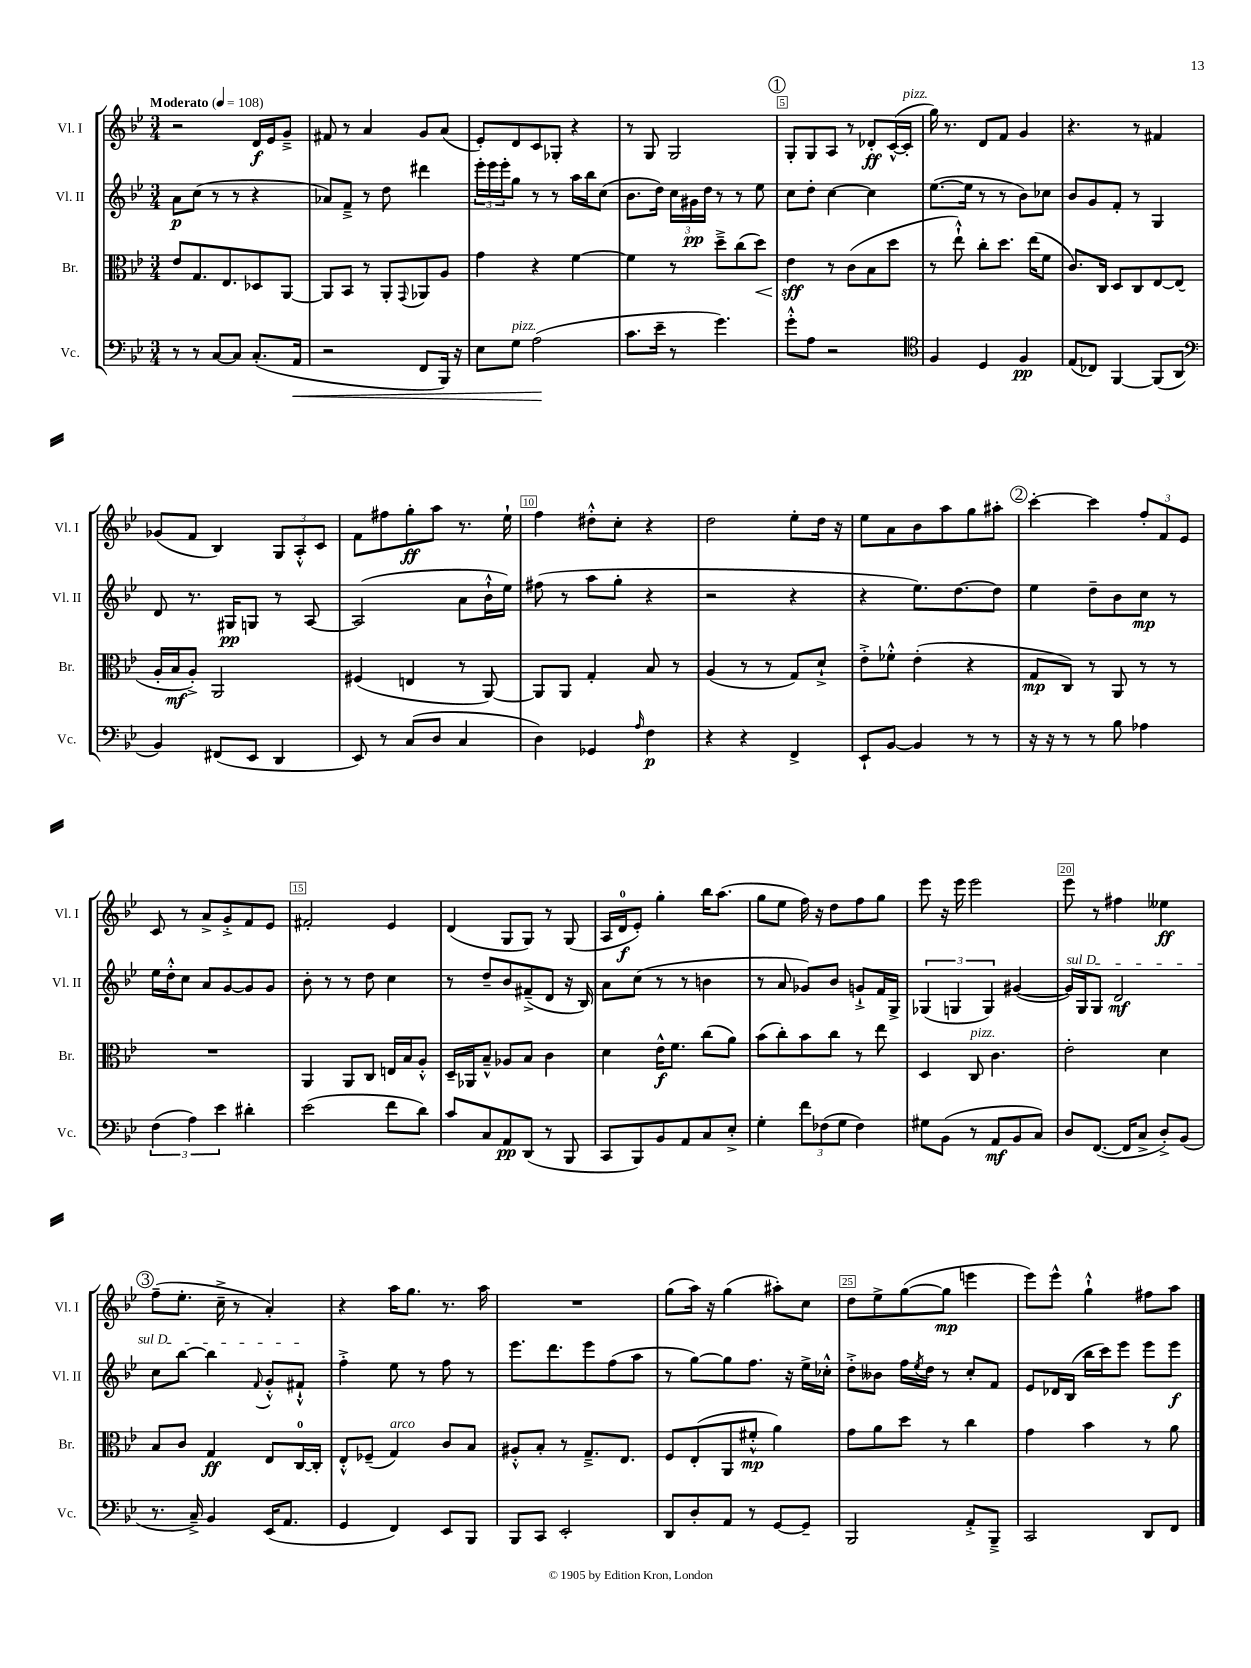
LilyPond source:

<<
\new StaffGroup <<
\new Staff = "s0" \with { instrumentName = "Vl. I" shortInstrumentName = "Vl. I" } {
    \clef treble \key bes \major \numericTimeSignature \time 3/4 \tempo "Moderato" 4 = 108
    r2 d'16\f ees'16 g'8---> |
    fis'8 r8 a'4 g'8 a'8( |
    ees'8-.) d'8 c'8 ges8-. r4 |
    r8 g8 g2 |
    \mark \markup { \circle "1" } g8-. g8 a8 r8 des'8-.\ff c'16~-^( c'16-.^\markup { \italic "pizz." } |
    g''16) r8. d'8 f'8 g'4 |
    r4. r8 fis'4 |
    ges'8( f'8 bes4) \tuplet 3/2 { g8 a8-.-^ c'8 } |
    f'8 fis''8 g''8-.\ff a''8 r8. ees''16-! |
    f''4 dis''8-.-^ c''8-. r4 |
    d''2 ees''8-. d''16 r16 |
    ees''8 a'8 bes'8 a''8 g''8 ais''8-. |
    \mark \markup { \circle "2" } c'''4~-. c'''4 \tuplet 3/2 { f''8-. f'8 ees'8 } |
    c'8 r8 a'8-> g'8-.-> f'8 ees'8 |
    fis'2-. ees'4 |
    d'4( g8 g8) r8 g8( |
    a16 d'16-0\f ees'8-.) g''4-. bes''16 a''8.( |
    g''8 ees''8 f''16) r16 d''8 f''8 g''8 |
    ees'''8 r16 ees'''16 ees'''2 |
    ees'''8 r8 fis''4 eeses''4\ff |
    \mark \markup { \circle "3" } f''8--( ees''8.-. c''16---> r8 a'4-.) |
    r4 a''16 g''8. r8. a''16 |
    R2. |
    g''8( a''16) r16 g''4( ais''8-.) c''8 |
    d''8 ees''8-> g''8~( g''8\mp e'''4 |
    ees'''8) ees'''8-^ g''4-!-^ fis''8 a''8 \bar "|." |
}
\new Staff = "s1" \with { instrumentName = "Vl. II" shortInstrumentName = "Vl. II" } {
    \clef treble \key bes \major \numericTimeSignature \time 3/4
    a'8\p c''8( r8 r8 r4 |
    aes'8) f'8---> r8 d''8 dis'''4 |
    \tuplet 3/2 { ees'''16-. ees'''16 ees'''16-. } g''8 r8 r8 a''16 bes''16 c''8( |
    bes'8. d''16) \tuplet 3/2 { c''16 gis'16\pp d''16 } r8 r8 ees''8 |
    \mark \markup { \circle "1" } c''8 d''8-. c''4~ c''4 |
    ees''8.~( ees''16 r8 r8 bes'8) ces''8 |
    bes'8 g'8 f'8-. r8 g4 |
    d'8 r8. gis16\pp g8 r8 a8~ |
    a2( a'8 bes'16-!-^ ees''16) |
    fis''8( r8 a''8 g''8-. r4 |
    r2 r4 |
    r4 ees''8.) d''8.~ d''8 |
    \mark \markup { \circle "2" } ees''4 d''8-- bes'8 c''8\mp r8 |
    ees''16 d''16-.-^ c''8 a'8 g'8~ g'8 g'8 |
    bes'8-. r8 r8 d''8 c''4 |
    r8 d''8-- bes'8 fis'8--->( d'8 r16 bes16) |
    a'8 c''8( r8 r8 b'4 |
    r8 a'8 ges'8) bes'8 g'8-!-> f'16 g16-> |
    \tuplet 3/2 { ges4( g4 g4) } gis'4~( |
    \once \override TextSpanner.bound-details.left.text = \markup { \italic "sul D" } gis'16\startTextSpan) g16 g8 d'2\mf |
    \mark \markup { \circle "3" } c''8 bes''8~ bes''4 \appoggiatura { f'8 } g'8-.-^ fis'8-!-^\stopTextSpan |
    f''4-.-> ees''8 r8 f''8 r8 |
    ees'''8. d'''8. ees'''8 f''8( a''8 |
    r8 g''8~) g''8 f''8. r16 ees''16-> ces''16-.-^ |
    d''8-.-> beses'8 f''16 \acciaccatura { ees''8 } d''16 r8 c''8-. f'8 |
    ees'8 des'16 bes16( bes''16 c'''16) ees'''8 ees'''8 ees'''8\f \bar "|." |
}
\new Staff = "s2" \with { instrumentName = "Br." shortInstrumentName = "Br." } {
    \clef alto \key bes \major \numericTimeSignature \time 3/4
    ees'8 g8. ees8. des8 a,8~ |
    a,8 bes,8 r8 a,8-. \appoggiatura { g,8 } aes,8 a8 |
    g'4 r4 f'4~ |
    f'4 r8 d''8---> c''8( d''8\<) |
    \mark \markup { \circle "1" } ees'4\sff\! r8 c'8( bes8 d''8 |
    r8 ees''8-!-^) c''8-. d''8. ees''16( f'8 |
    c'8.) c16 d8 c8 ees8~ ees8( |
    a16-. bes16\mf a8-.->) a,2 |
    fis4( e4 r8 a,8~) |
    a,8 a,8 g4-. bes8 r8 |
    a4( r8 r8 g8) d'8-!-> |
    ees'8-.-> fes'8-.-^ ees'4-.( r4 |
    \mark \markup { \circle "2" } g8\mp c8) r8 a,8 r8 r8 |
    R2. |
    a,4 a,8 c8 e16 bes16 a8-.-^ |
    d16-- aes,16 bes8---^ aes8 bes8 c'4 |
    d'4 ees'16-^\f f'8. c''8( a'8) |
    bes'8( c''8-.) bes'8 c''8 r8 ees''8 |
    d4 c8^\markup { \italic "pizz." } c'4. |
    ees'2-. d'4 |
    \mark \markup { \circle "3" } bes8 c'8 g4\ff ees8 c16-0~ c16-. |
    ees8-.-^ fes8--( g4^\markup { \italic "arco" }) c'8 bes8 |
    ais8-.-^ bes8-. r8 g8.---> ees8. |
    f8 ees8-.( a,8 fis'8-.-^\mp a'4) |
    g'8 a'8 d''8 r8 c''4 |
    g'4 bes'4 r8 a'8 \bar "|." |
}
\new Staff = "s3" \with { instrumentName = "Vc." shortInstrumentName = "Vc." } {
    \clef bass \key bes \major \numericTimeSignature \time 3/4
    r8 r8 c8~ c8 c8.-.( a,16\< |
    r2 f,8 bes,,16) r16 |
    ees8 g8^\markup { \italic "pizz." } a2\!( |
    c'8. ees'16-- r8 g'4.) |
    \mark \markup { \circle "1" } g'8-.-^ a8 r2 |
    \clef tenor f4 d4 f4\pp |
    ees8( ces8) f,4~ f,8( a,8 |
    \clef bass bes,4) fis,8( ees,8 d,4 |
    ees,8) r8 c8( d8 c4 |
    d4) ges,4 \grace { a16 } f4\p |
    r4 r4 f,4-> |
    ees,8-! bes,8~ bes,4 r8 r8 |
    \mark \markup { \circle "2" } r16 r16 r8 r8 bes8 aes4 |
    \tuplet 3/2 { f4( a4) ees'4 } dis'4-. |
    ees'2( f'8 d'8) |
    c'8 c8 a,8\pp d,8( r8 bes,,8 |
    c,8 bes,,8) bes,8 a,8 c8 ees8-.-> |
    g4-. \tuplet 3/2 { f'8 fes8( g8 } fes4) |
    gis8 bes,8( r8 a,8\mf bes,8 c8) |
    d8 f,8.~( f,16 c8-> d8-.->) bes,8( |
    \mark \markup { \circle "3" } r8. c16--->) bes,4 ees,16( a,8. |
    g,4 f,4) ees,8 bes,,8 |
    bes,,8 c,8 ees,2-. |
    d,8 d8-. a,8 r8 g,8~ g,8-- |
    bes,,2 a,8-.-> bes,,8---> |
    c,2 d,8 f,8 \bar "|." |
}
>>
>>
\layout { \context { \Score \override BarNumber.break-visibility = ##(#f #t #t) barNumberVisibility = #(every-nth-bar-number-visible 5) \override BarNumber.stencil = #(make-stencil-boxer 0.1 0.3 ly:text-interface::print) } }
